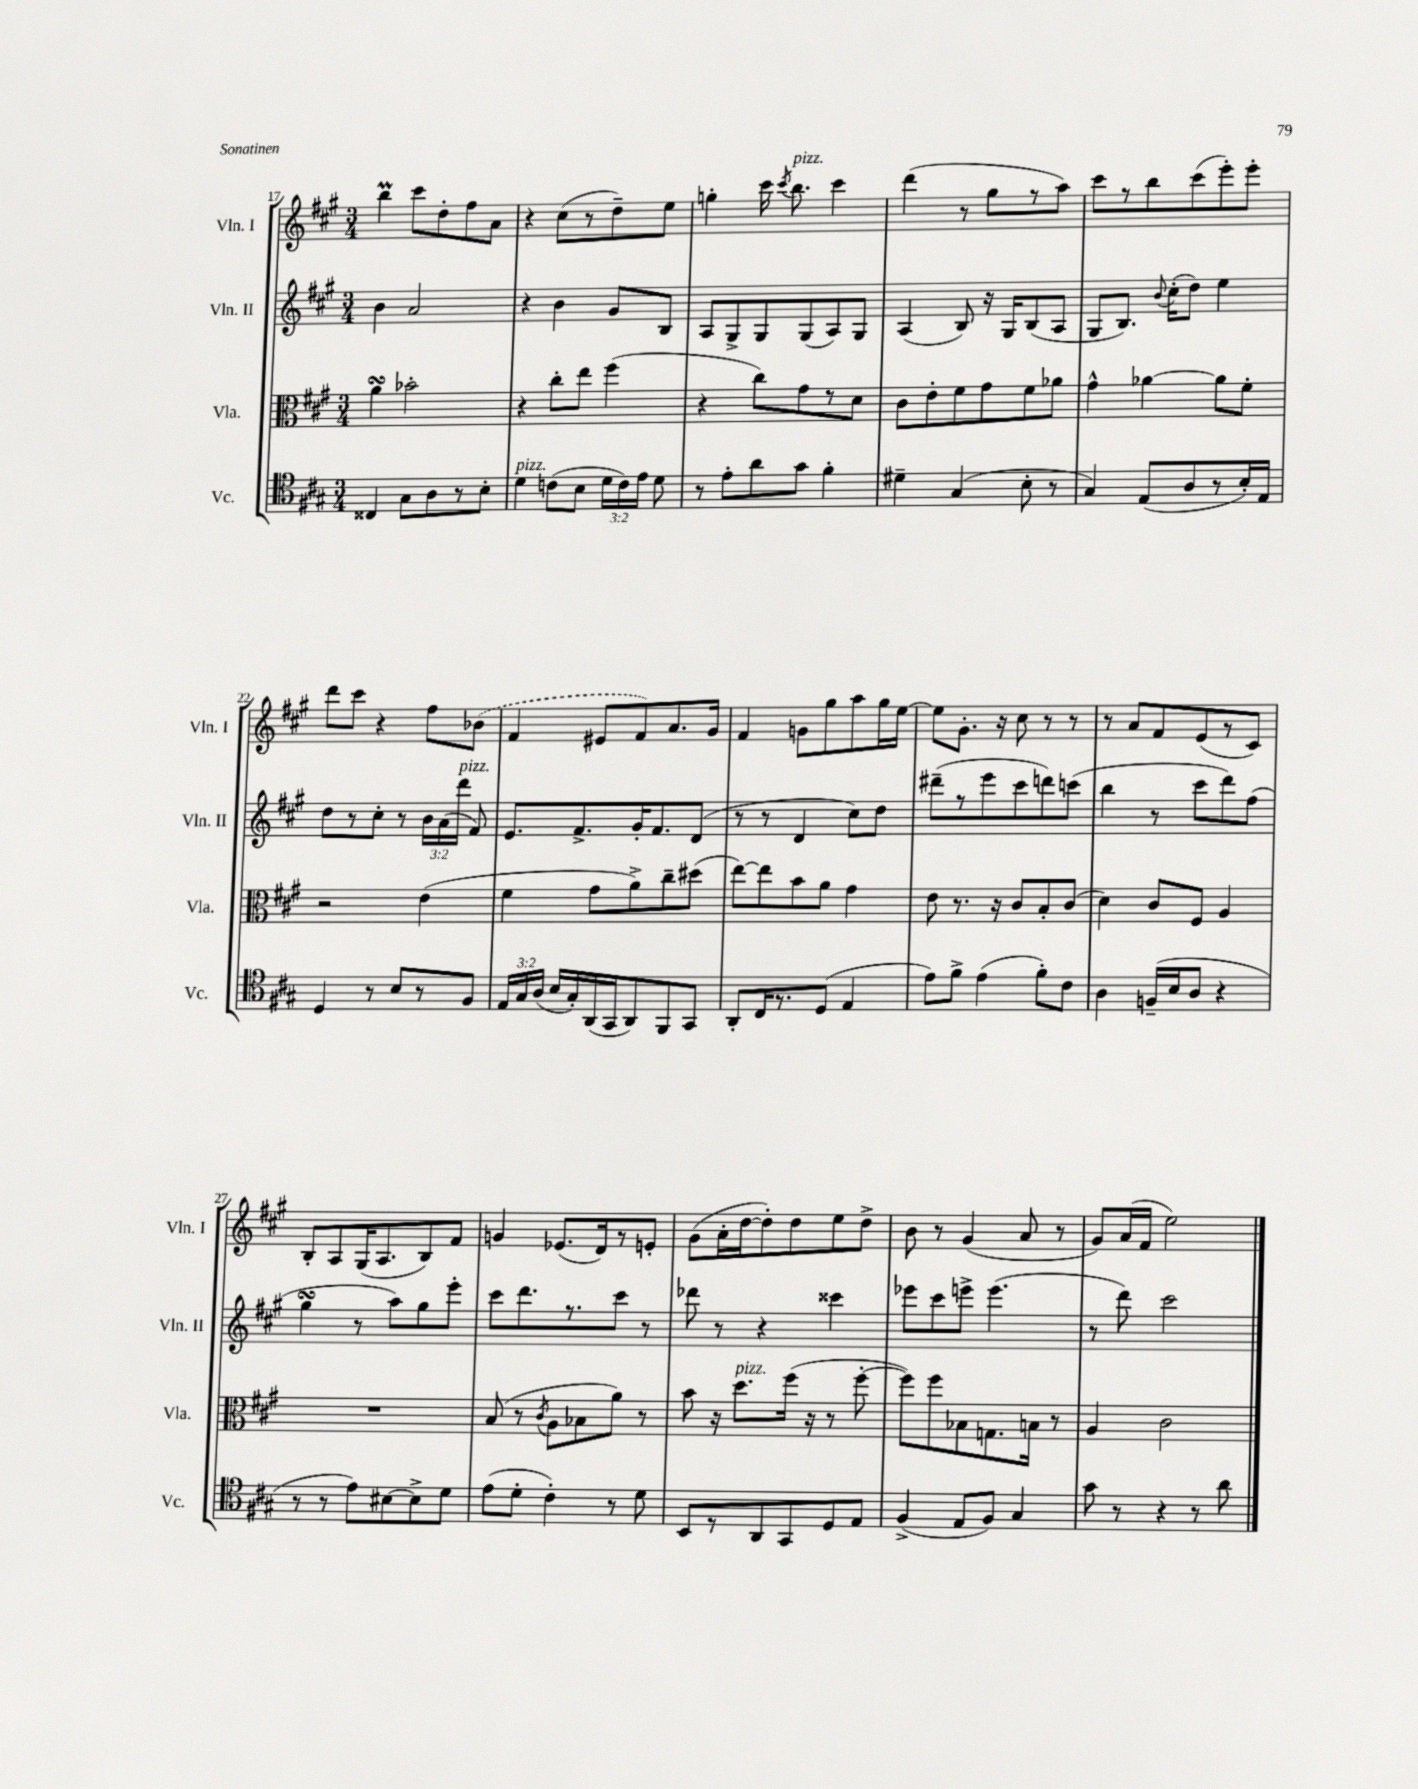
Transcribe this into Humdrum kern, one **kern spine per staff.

**kern	**kern	**kern	**kern
*staff4	*staff3	*staff2	*staff1
*clefC4	*clefC3	*clefG2	*clefG2
*k[f#c#g#]	*k[f#c#g#]	*k[f#c#g#]	*k[f#c#g#]
*M3/4	*M3/4	*M3/4	*M3/4
4C##/	4a\	4b\	4bb\
8G#\L	2b-'\	2a/	8ccc#\L
8A\	.	.	8dd'\
8r	.	.	8ff#\
8B'\J	.	.	8a\J
=	=	=	=
4d\	4r	4r	4r
(8c\L	8cc#'\L	4b\	(8cc#\L
8B\J	8ee\J	.	8r
24d\LL	(4ff#\	8g#/L	8dd~\)
24c\)	.	.	.
24e\JJ	.	.	.
8d\	.	8B/J	8ee\J
=	=	=	=
8r	4r	8A/L	4gg'\
8e'\L	.	8G#^/	.
8a\	8cc#\L)	8G#/	16ccc#\
.	.	.	8qccc#/
.	.	.	8.bb\
8g#\J	8g#\	(8G#/	.
4f#'\	8r	8A/)	4ccc#\
.	8d\J	8G#/J	.
=	=	=	=
4d#~\	8c#\L	(4A/	(4ddd\
.	8e'\	.	.
(4G#/	8f#\	8B/)	8r
.	8g#\	16r	8gg#\L
.	.	16G#/LK	.
8B'\	8f#\	(8B/	8r
8r	8a-\J	8A/J	8aa\J)
=	=	=	=
4G#/)	4g#^^\	8G#/L	8ccc#\L
.	.	8.B/J)	8r
(8E/L	[4a-\	.	8bb\
.	.	8qqb/	.
.	.	(16cc#'\LK	.
8A/	.	8dd\J)	(8ccc#\
8r	8a-\]L	4ee\	8eee'\)
16B'/L)	8f#'\J	.	8eee'\J
16E/JJ	.	.	.
=	=	=	=
4D/	2r	8dd\L	8ddd\L
.	.	8r	8ccc#\J
8r	.	8cc#'\J	4r
8B/L	.	8r	.
8r	(4e\	24b\LL	8ff#\L
.	.	(24a\	.
.	.	24ddd\JJ	.
8F#/J	.	8f#/)	(8b-\J
=	=	=	=
24E/LL	4f#\	8.e/L	4f#/
24G#/	.	.	.
(24A/JJ	.	.	.
16B/LL	.	.	.
16G#'/)	.	8.f#^/	.
(16AA/	8g#\L	.	8e#/L
16GG#/J	.	.	.
8AA/)	8a^\)	16g#'/K	8f#/)
.	.	8.f#/	.
8FF#/	8cc#~\	.	8.a/
8GG#/J	(8dd#\J	(8d/J	.
.	.	.	16g#/Jk
=	=	=	=
8AA'/L	[8ee\L)	8r	4f#/
16C#/K	8ee\]	8r	.
8.r	.	.	.
.	8b\	4d/	8g\L
(8D/J	8a\J	.	8gg#\
4E/	4g#\	8cc#\L)	8aa\
.	.	8dd\J	16gg#\L
.	.	.	[16ee\JJ
=	=	=	=
8e\L)	8e\	(8ddd#~\L	8ee\]L
8f#^\J	8.r	8r	8.g#'\J
(4e\	.	8eee\	.
.	16r	.	16r
.	8c#/L	8ccc#\	8cc#\
8f#'\L)	8B'/	8ddd\)	8r
8c#\J	(8c#/J	(8ccc\J	8r
=	=	=	=
4A\	4d\)	4bb\	8r
.	.	.	8a/L
(16F~/LL	8c#/L	8r	8f#/
16B/J	.	.	.
8A/J	8F#/J	8ccc#\L	(8e/
4r	4A/	8ddd\)	8r
.	.	(8ff#\J	8c#/J)
=	=	=	=
8r	2.r	4gg#\	8B'/L
8r	.	.	8A/
8e\L)	.	8r	(16G#/K
.	.	.	8.A/
[8B#\	.	8aa\L)	.
8B#^\]	.	8gg#\	8B/)
8d\J	.	8eee'\J	8f#/J
=	=	=	=
(8e\L	(8B/	8ccc#\L	4g/
8d'\J	8r	8.ddd\	.
.	8qc#/	.	.
4c#'\)	8A\L	.	(8.e-/L
.	.	8.r	.
.	8B-\	.	.
.	.	.	16d/k)
8r	8a\J)	8ccc#\J	8r
8d\	8r	8r	8e'/J
=	=	=	=
8BB/L	8b\	8ddd-\	(8g#\L
8r	16r	8r	16a'\L
.	8.dd\L	.	[16dd\J
8AA/	.	4r	8dd'\])
8GG#/	(16ff#\Jk	.	8dd\
.	16r	.	.
8D/	8r	4ccc##\	8ee\
8E/J	[8ff#'\	.	8dd^\J
=	=	=	=
(4F#^/	8ff#\]L)	8eee-\L	8b\
.	8ff#\	8ccc#\	8r
8E/L	8B-\	8eee^\J	(4g#/
8F#/J)	8.G\	(4.eee\	.
4G#/	.	.	8a/
.	16B\Jk	.	.
.	8r	.	8r
=	=	=	=
8g#\	4A/	8r	8g#/L)
8r	.	8ddd\)	(16a/L
.	.	.	16f#/JJ
4r	2c#\	2ccc#\	2ee\)
8r	.	.	.
8a\	.	.	.
==	==	==	==
*-	*-	*-	*-
